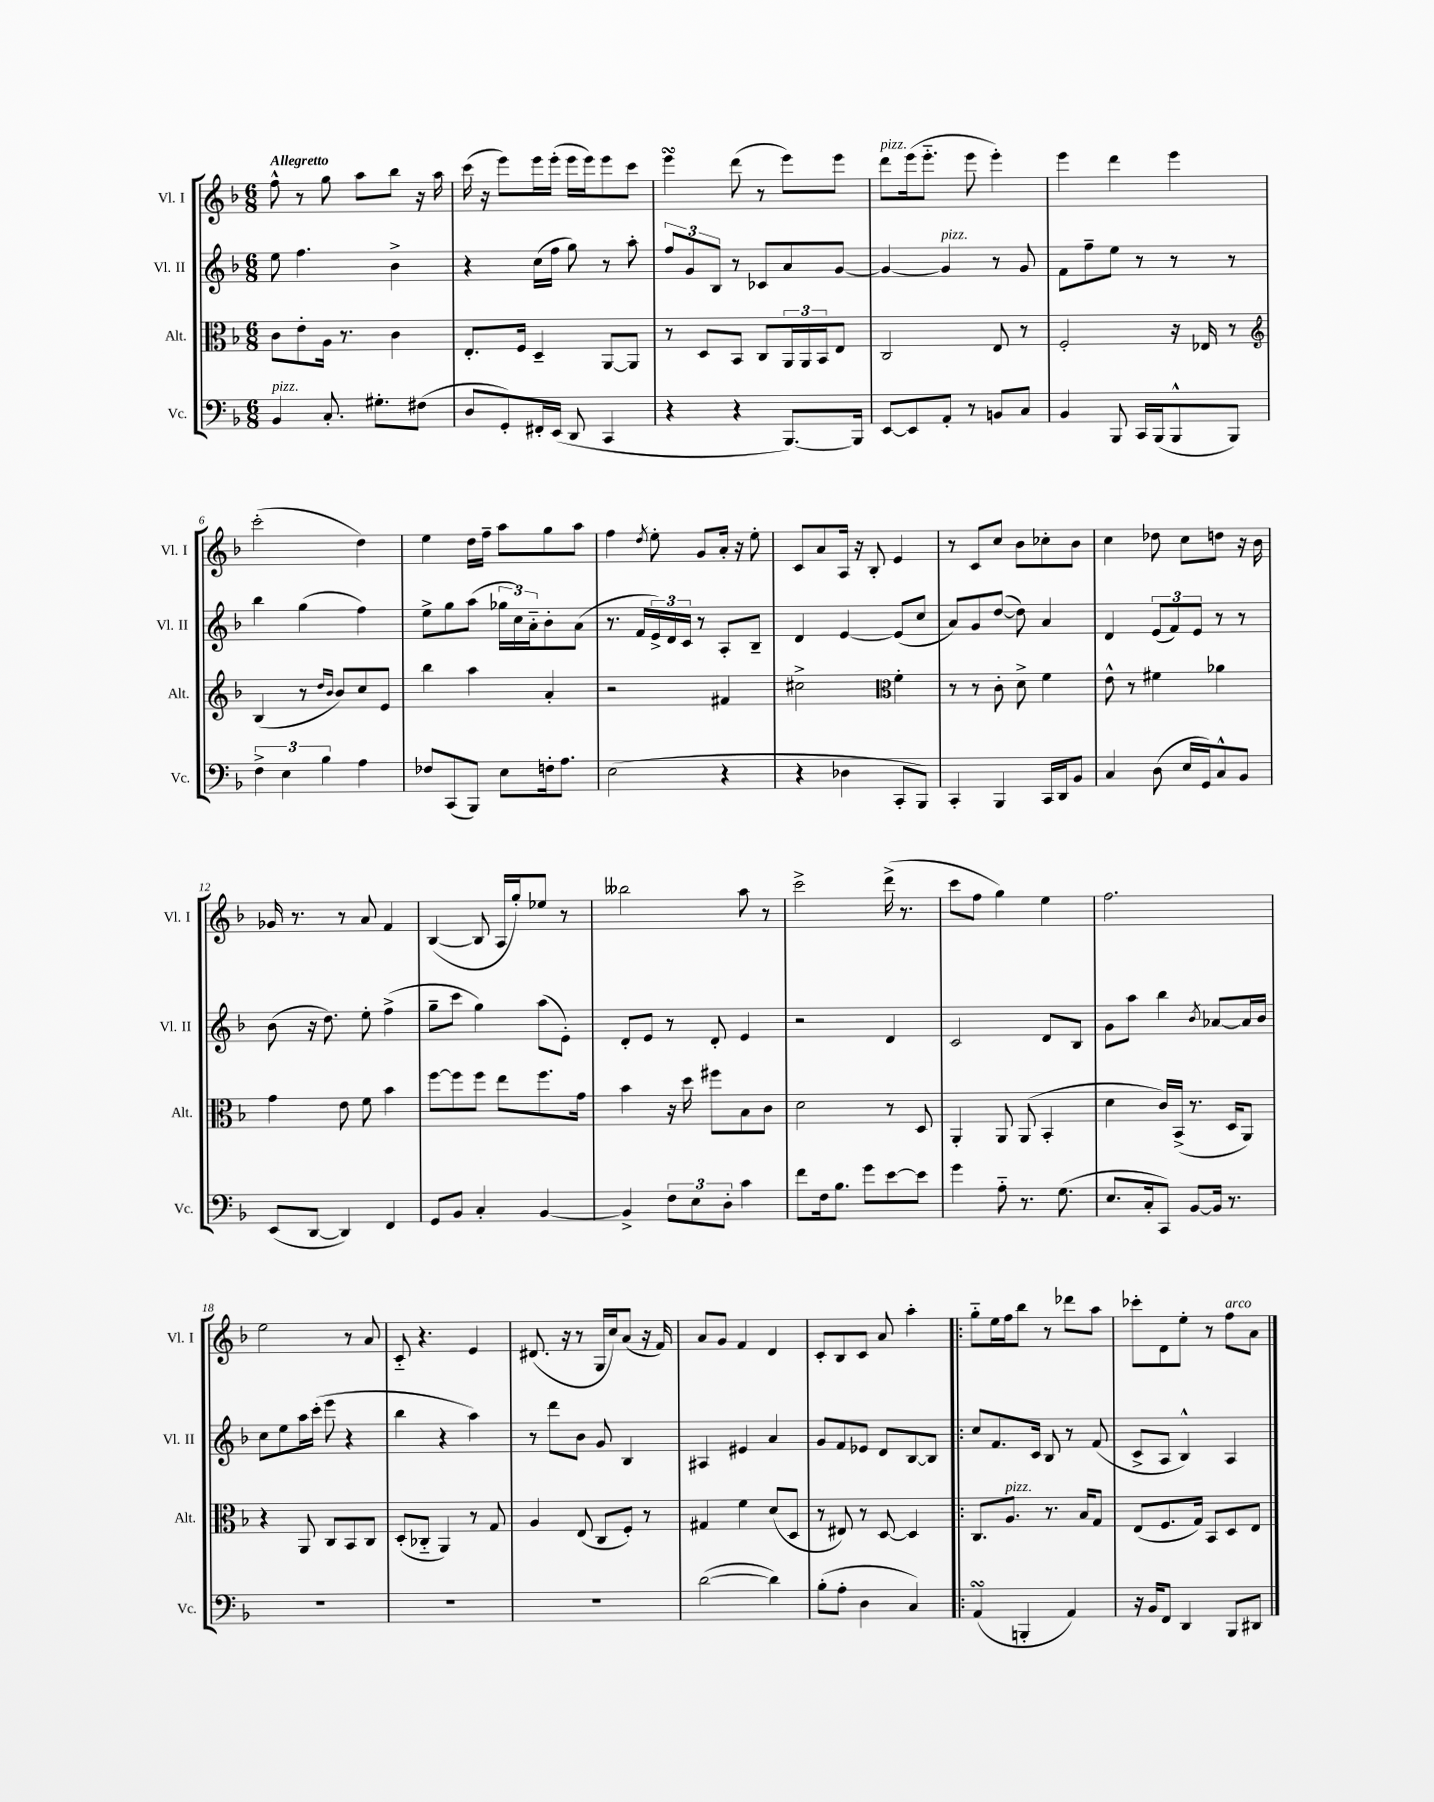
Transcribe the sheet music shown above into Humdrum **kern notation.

**kern	**kern	**kern	**kern
*part4	*part3	*part2	*part1
*staff4	*staff3	*staff2	*staff1
*I"Vc.	*I"Alt.	*I"Vl. II	*I"Vl. I
*I'Vc.	*I'Alt.	*I'Vl. II	*I'Vl. I
*clefF4	*clefC3	*clefG2	*clefG2
*k[b-]	*k[b-]	*k[b-]	*k[b-]
*M6/8	*M6/8	*M6/8	*M6/8
=1	=1	=1	=1
!	!	!	!LO:TX:a:B:t=Allegretto
!LO:TX:a:i:t=pizz.	!	!	!
4BB-/	8c\L	8ee\	8ff^^\
.	8e'\	4.ff\	8r
8.C'/	16A\Jk	.	8gg\
.	8.r	.	.
.	.	.	8aa\L
8.G#X'\L	.	.	.
.	4c\	4b-^\	8bb-\J
(8F#X\J	.	.	16r
.	.	.	16aa\
=2	=2	=2	=2
8D/L	8.E'/L	4r	(16ccc\
.	.	.	16r
8GG'/)	.	.	8eee\L)
.	16F/Jk	.	.
16FF#X'/L	4D~/	(16cc\LL	16eee\L
(16EE/JJ	.	16ff\JJ	(16eee'\JJ
8DD/	.	8gg\)	16eee\LL
.	.	.	16eee\J)
4CC/	[8AA/L	8r	8eee\
.	8AA/J]	8aa'\	8ccc\J
=3	=3	=3	=3
4r	8r	12ff/L	4eeesSsS\
.	.	12g/	.
.	8D/L	.	.
.	.	12B-/J	.
4r	8BB-/J	8r	(8ddd\
.	8C/L	8c-X/L	8r
[8.BBB-/L)	24AA/L	8a/	8eee\L)
.	24AA/	.	.
.	24BB-/J	.	.
.	8E/J	[8g/J	8eee\J
16BBB-/Jk]	.	.	.
=4	=4	=4	=4
!	!	!	!LO:TX:a:i:t=pizz.
[8EE/L	2C/	4g/_	8ddd\L
8EE/]	.	.	(16eee\k
.	.	.	8.eee\J
!	!	!LO:TX:a:i:t=pizz.	!
8AA'/J	.	4g/]	.
8r	.	.	8eee\
8BBn/L	8E/	8r	4eee'\)
8C/J	8r	8g/	.
=5	=5	=5	=5
4BB-/	2F'/	8f\L	4eee\
.	.	8ff~\	.
8BBB-/	.	8ee\J	4ddd\
16CC/LL	.	8r	.
(16BBB-/J	.	.	.
8BBB-^^/	16r	8r	4eee\
.	16E-X/	.	.
8BBB-/J)	8r	8r	.
!!LO:LB:g=z
=6	=6	=6	=6
*	*clefG2	*	*
6F^\	(4B-/	4bb-\	(2ccc'\
6E\	.	.	.
.	8r	(4gg\	.
6B-\	.	.	.
.	16qqdd/LL	.	.
.	16qqb-/JJ	.	.
.	8b-/L)	.	.
4A\	8cc/	4ff\)	4dd\)
.	8e/J	.	.
=7	=7	=7	=7
8F-X/L	4bb-\	8ee^\L	4ee\
(8CC/	.	8gg\	.
8BBB-/J)	4aa\	(8aa\J	16dd\LL
.	.	.	16ff~\JJ
8E\L	.	24gg-X\LL	8aa\L
.	.	24cc\)	.
.	.	24a\J	.
16Fn'\k	4a'/	8b-'\	8gg\
8.A\J	.	.	.
.	.	(8a\J	8aa\J
=8	=8	=8	=8
(2E\	2r	8.r	4ff\
.	.	16f/LL	.
.	.	.	8qdd/
.	.	24e^/)	8ee'\
.	.	24d/	.
.	.	24c/JJ	.
.	.	8r	8g/L
4r	4f#X/	8A'/L	16a'/Jk
.	.	.	16r
.	.	8B-~/J	8ee'\
=9	=9	=9	=9
4r	2cc#X^\	4d/	8c/L
.	.	.	8a/
4D-X\	.	[4e/	16A/Jk
.	.	.	16r
.	.	.	8B-'/
*	*clefC3	*	*
8CC'/L	4f'\	(8e/L]	4e/
8BBB-/J)	.	8cc/J	.
=10	=10	=10	=10
4CC'/	8r	8a/L)	8r
.	8r	8g/	8c/L
4BBB-/	8c'\	([8dd/J	8cc/J
.	8d^\	8dd\])	8b-\L
16CC/LL	4f\	4a/	8cc-X'\
16DD/J	.	.	.
8BB-/J	.	.	8b-\J
=11	=11	=11	=11
4C/	8e^^\	4d/	4cc\
.	8r	.	.
(8D\	4f#X\	(12e/L	8dd-X\
.	.	12f/)	.
16E/LL	.	.	8cc\L
.	.	12e/J	.
16GG/J)	.	.	.
8C^^/	4a-X\	8r	8ddn\J
8BB-/J	.	8r	16r
.	.	.	16b-\
!!LO:LB:g=z
=12	=12	=12	=12
(8EE/L	4g\	(8b-\	16g-X/
.	.	.	8.r
[8DD/J	.	16r	.
.	.	8.dd\)	.
4DD/])	8e\	.	8r
.	8f\	8ee'\	8a/
4FF/	4b-\	(4ff^\	4f/
=13	=13	=13	=13
8GG/L	[8ff\L	8gg~\L	([4B-/
8BB-/J	8ff\]	8ccc\J	.
4C'/	8ff\J	4gg\)	8B-/]
.	8ee\L	.	16A/LL
.	.	.	16gg'/J)
[4BB-/	8.ff\	(8aa\L	8ee-X/J
.	.	8e'\J)	8r
.	16g\Jk	.	.
=14	=14	=14	=14
4BB-^/]	4b-\	8d'/L	2bb--X\
.	.	8e/J	.
12F\L	16r	8r	.
.	16dd\	.	.
12E\	.	.	.
.	8ff#X\L	8d'/	.
12D'\J	.	.	.
4c\	8B-\	4e/	8aa\
.	8c\J	.	8r
=15	=15	=15	=15
8f\L	2d\	2r	2ccc^\
16F\k	.	.	.
8.B-\J	.	.	.
8g\L	.	.	.
[8e\	8r	4d/	(16ddd^\
.	.	.	8.r
8e\J]	8D/	.	.
=16	=16	=16	=16
4g\	4AA'/	2c/	8ccc\L
.	.	.	8ff\J
8A\	8AA/	.	4gg\)
8.r	(8AA/	.	.
.	4BB-'/	8d/L	4ee\
(8.G\	.	.	.
.	.	8B-/J	.
=17	=17	=17	=17
8.E/L	4d\	8g\L	2.ff\
.	.	8aa\J	.
16C'/k	.	.	.
8CC/J)	16c/LL)	4bb-\	.
.	(16BB-^/JJ	.	.
[8BB-/L	8.r	.	.
.	.	8qb-/	.
16BB-/Jk]	.	[8a-X/L	.
8.r	16D/KL	.	.
.	8AA/J)	16a-/L]	.
.	.	16b-/JJ	.
!!LO:LB:g=z
=18	=18	=18	=18
2.r	4r	8cc\L	2ee\
.	.	8ee\	.
.	8AA/	16aa\L	.
.	.	(16ccc'\JJ	.
.	8C/L	8eee\	.
.	8BB-/	4r	8r
.	8C/J	.	8a/
=19	=19	=19	=19
2.r	(8D'/L	4bb-\	8c/
.	8C-X/J	.	4.r
.	4AA/)	4r	.
.	8r	4aa\)	4e/
.	8G/	.	.
=20	=20	=20	=20
2.r	4A/	8r	(8.d#X/
.	.	8ddd\L	.
.	.	.	16r
.	(8E/	8b-\J	8r
.	8C/L	8g/	16G/LL
.	.	.	16cc/J)
.	8F'/J)	4B-/	(8a/J
.	8r	.	16r
.	.	.	16f/)
=21	=21	=21	=21
([2d\	4G#X/	4A#X/	8a/L
.	.	.	8g/J
.	4f\	4e#X/	4f/
4d\])	(8d/L	4a/	4d/
.	8D/J	.	.
=22	=22	=22	=22
(8B-'\L	8r	8g/L	8c'/L
8A'\J	8E#X/)	8f/	8B-/
4D\	8r	8e-X/J	8c/J
.	[8D/	8d/L	8a/
4C/)	4D/]	[8B-/	4aa'\
.	.	8B-/J]	.
=23!|:	=23!|:	=23!|:	=23!|:
(4AAsSsS/	8.C/L	8cc/L	8gg\L
.	.	8.f/	16ee\L
!	!LO:TX:a:i:t=pizz.	!	!
.	8.A/J	.	16ff\J
4BBBn'/	.	.	8bb-\J
.	.	16c/Jk	.
.	8.r	8B-/	8r
4AA/)	.	8r	8ddd-X\L
.	16B-/KL	.	.
.	8G/J	(8f/	8aa\J
=24	=24	=24	=24
16r	(8E/L	8c^/L	8ccc-X'\L
16BB-/KL	.	.	.
8FF/J	8.F/	8A/J	8d\
4DD/	.	4B-^^/)	8ee'\J
.	16G/Jk)	.	.
.	8BB-/L	.	8r
!	!	!	!LO:TX:a:i:t=arco
8BBB-/L	8D/	4A/	8ff\L
8DD#X/J	8E/J	.	8a\J
==	==	==	==
*-	*-	*-	*-
